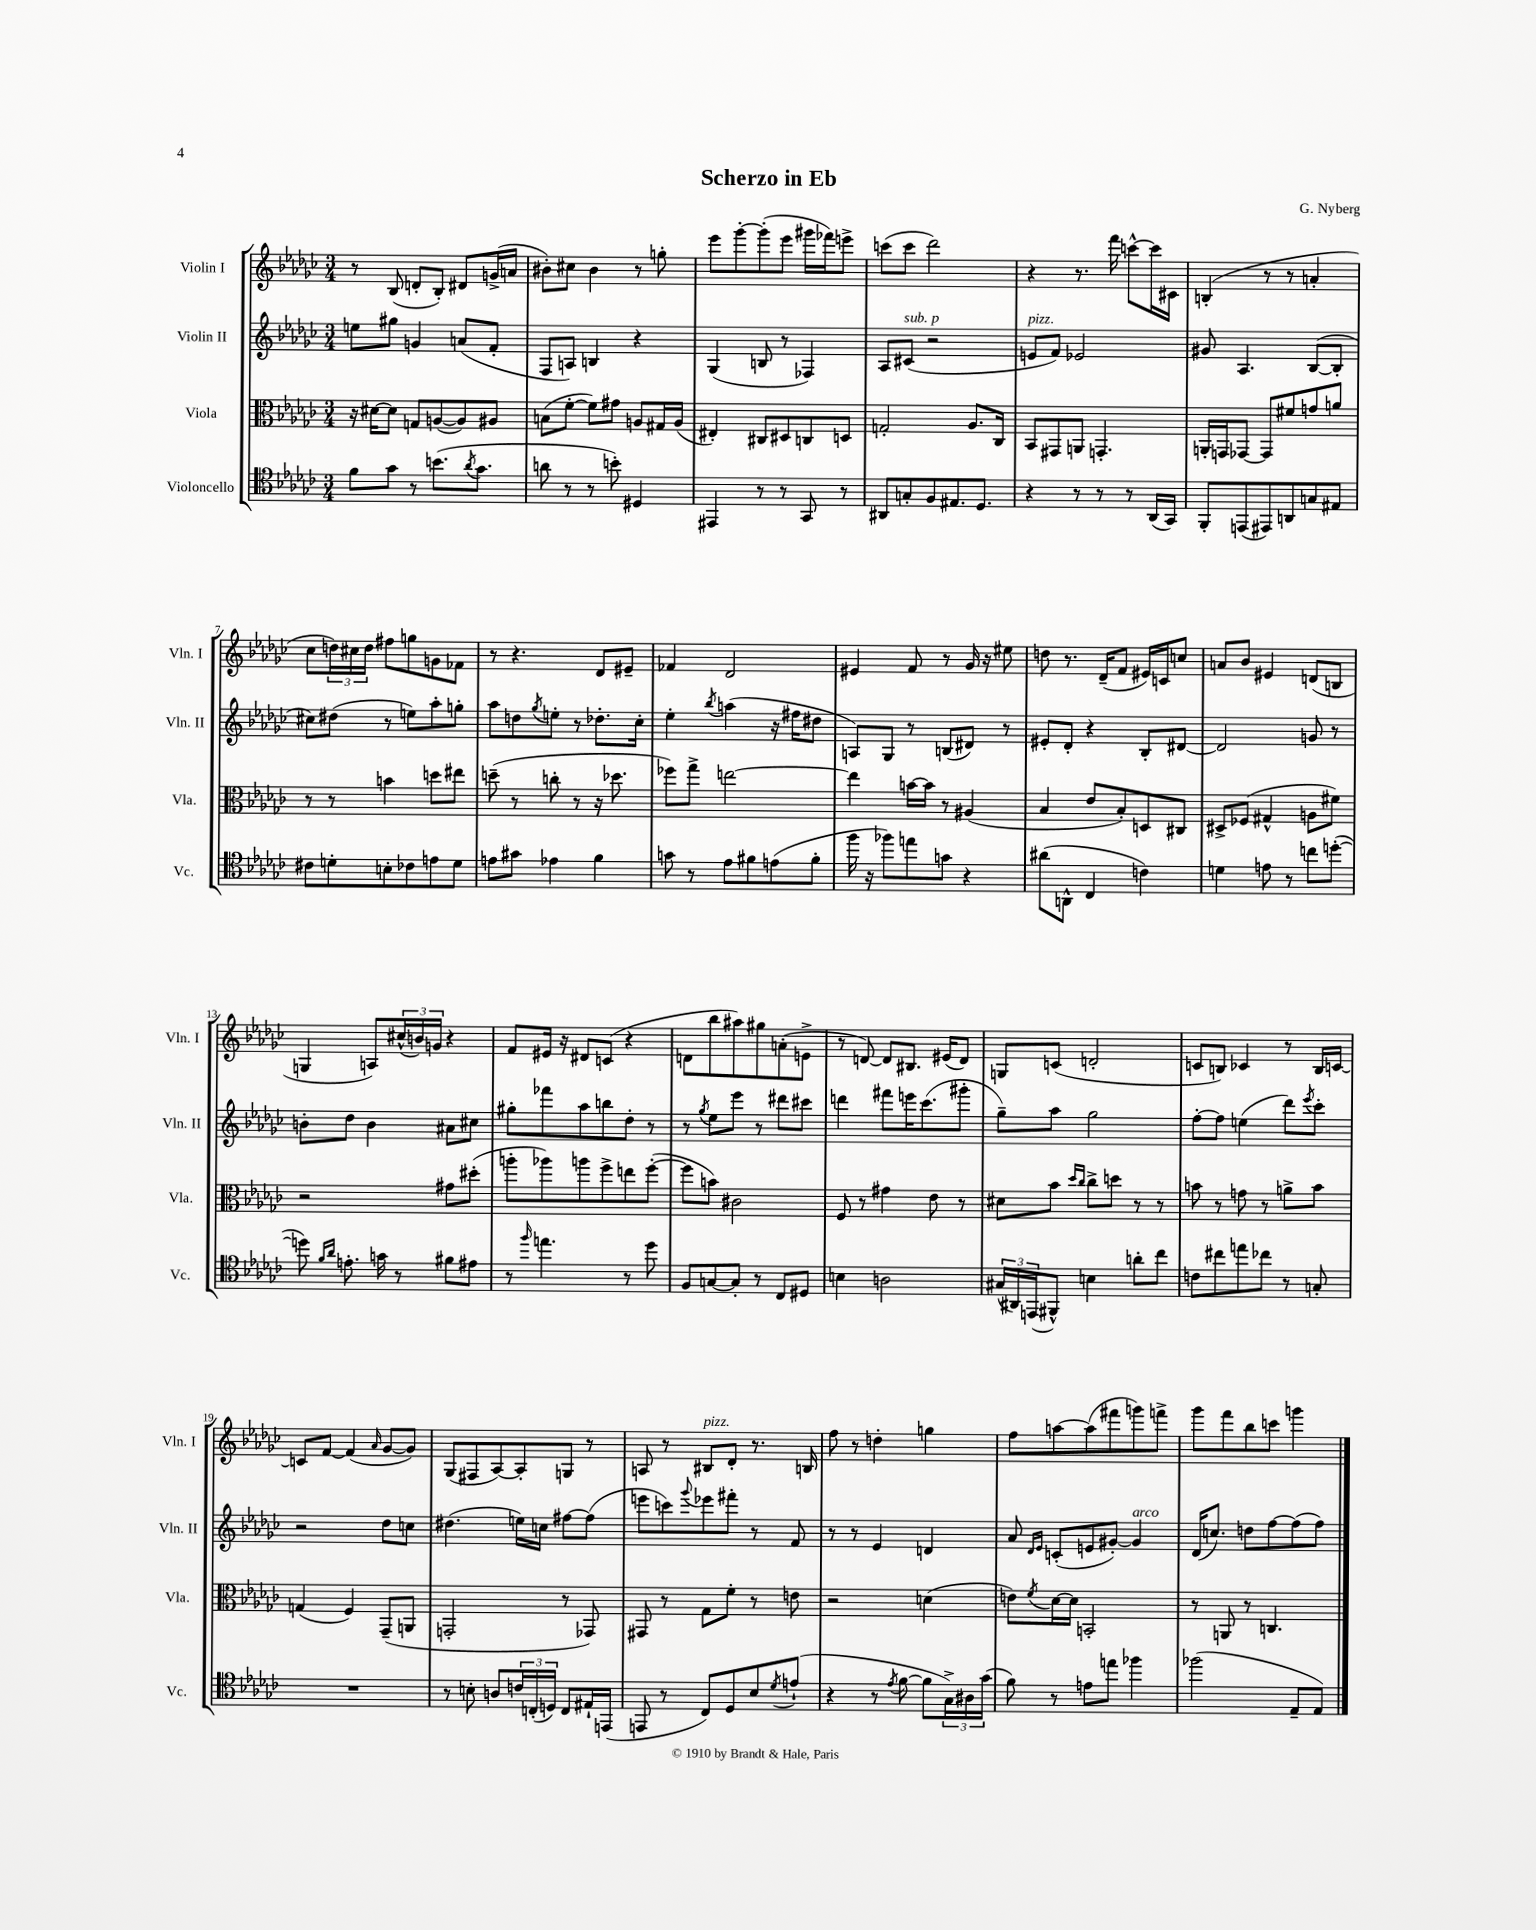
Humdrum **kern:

**kern	**kern	**kern	**kern
*staff4	*staff3	*staff2	*staff1
*clefC4	*clefC3	*clefG2	*clefG2
*k[b-e-a-d-g-c-]	*k[b-e-a-d-g-c-]	*k[b-e-a-d-g-c-]	*k[b-e-a-d-g-c-]
*M3/4	*M3/4	*M3/4	*M3/4
8f	16r	8ee	8r
.	[16d#	.	.
8g-	8d#]	8gg#	(8B-
8r	8G	4g	8d'
(8.b	([8A	.	8B-')
.	8A])	(8a	8d#
8qa-	.	.	.
8.g-	.	.	.
.	8A#	8f'	(16g^
.	.	.	16a
=	=	=	=
8a	(8B	8F	8b#')
8r	[8f'	8A)	8cc#
8r	8f])	4B	4b#
8b')	8g#	.	.
4D#	8A	4r	8r
.	16G#	.	8gg'
.	(16A	.	.
=	=	=	=
4EE#	4E#')	(4G-	8eee-
.	.	.	[8ggg-'
8r	8C#	8B	(8ggg-']
8r	8D#	8r	8eee-
8GG-	8C	4F-)	16ggg#
.	.	.	16fff-)
8r	8D	.	8eee^
=	=	=	=
8AA#	2G'	8A-	(8ccc
8G'	.	(8c#	8ccc
8F	.	2r	2ddd-)
8.E#	.	.	.
.	8.A-	.	.
8.D-	.	.	.
.	16C-	.	.
=	=	=	=
4r	8BB-	8e	4r
.	8GG#	8f)	.
8r	8AA	2e-	8.r
8r	4.GG'	.	.
.	.	.	16fff
8r	.	.	[8ccc^^
(16AA-	.	.	16ccc]
16GG-)	.	.	16c#
=	=	=	=
8FF'	16AA'	8g#	(4B'
.	16GG	.	.
(8EE	[8GG-	4.A-	.
8EE#)	8GG-]	.	8r
8AA	8f#	.	8r
8G	8g	([8B-	4a'
8E#	8a	8B-']	.
=	=	=	=
8c#	8r	8cc#)	8cc-
8d'	8r	(8dd#	24dd)
.	.	.	24cc#
.	.	.	24dd
8B'	4b	8r	8ff#
8c-	.	8ee)	8gg
8e	8dd	8aa-'	8g
8d	8ee#	8gg'	8f-
=	=	=	=
8e	(8dd~	8aa-	8r
8g#	8r	8dd	4.r
.	.	8qgg-	.
4e-	8cc'	8ee'	.
.	8r	8r	.
4f	16r	8.dd-'	8d-
.	8.dd-	.	.
.	.	.	8e#~
.	.	16cc-'	.
=	=	=	=
8g	8ff-)	4ee-'	4f-
8r	8gg-^	.	.
.	.	8qbb-	.
8e-	[2ee	(4aa	2d-
8f#	.	.	.
(8e	.	16r	.
.	.	16ff#	.
8f#'	.	8dd#	.
=	=	=	=
16ff	4ee]	8A)	4e#
16r	.	.	.
8ff-)	.	8G-	.
8ee	[16b	8r	8f
.	16b]	.	.
8g	8r	(8B	8r
4r	(4A#	8d#)	16g-
.	.	.	16r
.	.	8r	8ee#
=	=	=	=
(8a#	4B-	8e#'	8dd
8AA^^	.	8d-'	8.r
4C-	8e-	4r	.
.	.	.	(16d-~
.	8B-')	.	8f
4c)	8D	8B-'	16e#)
.	.	.	16c
.	8C#	[8d#	8cc
=	=	=	=
4d	8D#^	2d#]	8a
.	(8F-	.	8b-
8e	4G#^^	.	4e#
8r	.	.	.
8cc	8A	8g	(8d
([8dd'	8f#)	8r	8B
=	=	=	=
8dd])	2r	8b'	4G
16qqf	.	.	.
16qqa-	.	.	.
8.e'	.	8dd-	.
.	.	4b	8A)
16g	.	.	.
8r	.	.	(24cc#^^
.	.	.	24b)
.	.	.	24g
8f#	8g#	8a#	4r
8e#	(8dd#'	8cc#	.
=	=	=	=
8r	8aa'	8gg#'	8f
16qqff	.	.	.
4.ee	8aa-)	8fff-	16e#
.	.	.	16r
.	8aa	8aa-	8d#
.	8ff^	8bb	(8c
8r	8ee	8dd-'	4r
8dd-	([8ff'	8r	.
=	=	=	=
8F	8ff]	8r	8d
.	.	8qgg-	.
[8G	8b)	8ee-	8bb-
8G']	2c#	8eee-	8aa#)
8r	.	8r	8gg#
8C-	.	8ddd#	(8a'
8D#	.	8ccc#	8e^
=	=	=	=
4B	8F	4ddd	8r
.	8r	.	[8d)
2A	4g#	8fff#	8d]
.	.	16eee	8.B#
.	.	(8.ccc-	.
.	8e-	.	.
.	.	.	(16e#
.	8r	8ggg#'	8d)
=	=	=	=
(24G#	8d#	8gg-~)	8G
24AA#)	.	.	.
(24EE	.	.	.
8FF#^^)	8b-	8aa-	(8c
.	16qqdd-	.	.
.	16qqcc-	.	.
4B	8cc-^	2gg-	2d'
.	8dd	.	.
8a'	8r	.	.
8cc-	8r	.	.
=	=	=	=
8c	8b	[8ff'	8c
8cc#	8r	8ff]	8B)
8ee	8g	(4ee	4c-
8cc-	8r	.	.
8r	8a^	8ddd-)	8r
.	.	8qeee-	.
8G'	8b	8ccc-'	16B
.	.	.	[16c
=	=	=	=
2.r	(4G	2r	8c]
.	.	.	[8f
.	4F)	.	(4f]
.	.	.	16qqa-
.	(8GG-~	8dd-	[8g-
.	8AA	8cc	8g-])
=	=	=	=
8r	2GG'	(4.dd#	(8G-
8B'	.	.	8F#
8A	.	.	[8A-)
24c	.	16ee)	8A-']
(24C'	.	.	.
.	.	16cc	.
24D)	.	.	.
8C	8r	[8ff#	8G
16E#`	8GG-)	(8ff#]	8r
(16EE	.	.	.
=	=	=	=
8EE	8GG#	8eee	8A
8r	8r	8ccc)	8r
.	.	8qqggg-	.
8C-)	8G-	8eee-	8B#
8D-	8f'	8fff#'	8d-'
8B-	8r	8r	8.r
8qd-	.	.	.
(8e`	8e	8f	.
.	.	.	16B
=	=	=	=
4r	2r	8r	8ff
.	.	8r	8r
8r	.	4e-	4dd'
8qe-	.	.	.
[8f	.	.	.
8f]	(4d	4d	4gg
24G-^)	.	.	.
24A#	.	.	.
(24g-	.	.	.
=	=	=	=
8f)	8e)	8a-	8ff
.	.	16qqd-	.
.	8qf	16qqe-	.
8r	[16d-	(8c'	[8aa
.	16d-]	.	.
8e	2BB'	8e	(8aa]
8ee	.	[8g#')	8fff#
4ff-	.	4g#]	8ggg)
.	.	.	8fff^
=	=	=	=
(2ff-	8r	(16d-	8ggg-
.	.	8.cc)	.
.	8AA	.	8fff
.	8r	8dd	8bb-
.	4.C	[8ff	8ccc
8E-~	.	(8ff]	4ggg
8E-)	.	8ff)	.
==	==	==	==
*-	*-	*-	*-
